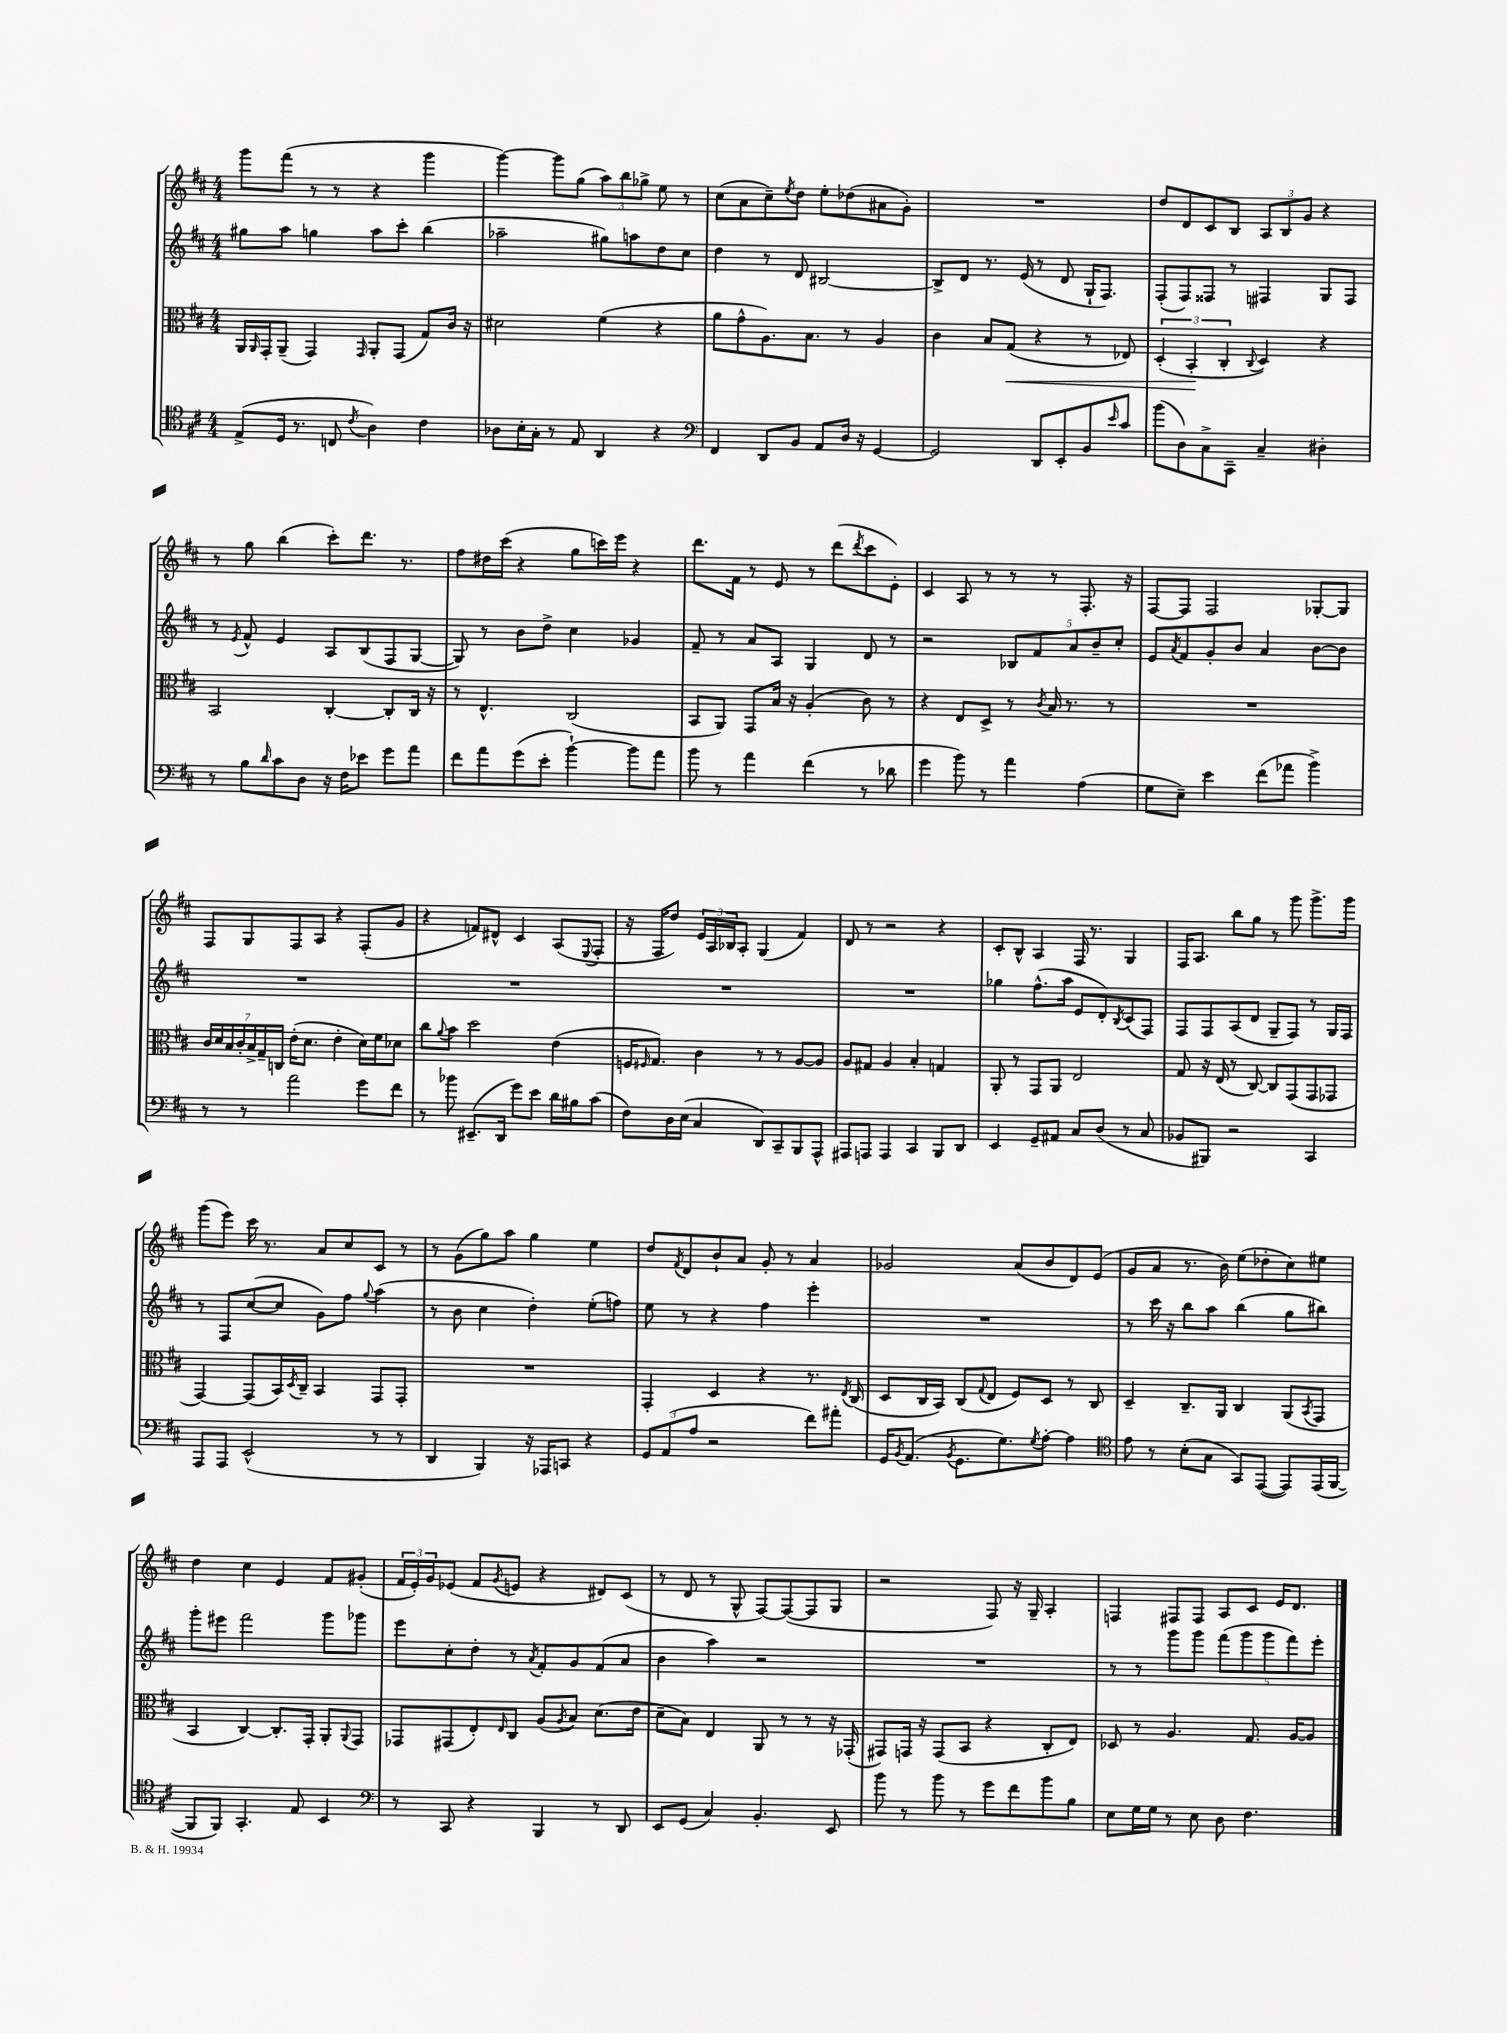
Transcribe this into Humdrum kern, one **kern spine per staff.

**kern	**kern	**kern	**kern
*staff4	*staff3	*staff2	*staff1
*clefC4	*clefC3	*clefG2	*clefG2
*k[f#c#]	*k[f#c#]	*k[f#c#]	*k[f#c#]
*M4/4	*M4/4	*M4/4	*M4/4
(8E^	16AA	8gg#	8ggg
.	16qqAA	.	.
.	16GG'	.	.
16D	(8AA~	8aa	(8fff#
8.r	.	.	.
.	4GG)	4gg	8r
8C	.	.	8r
8qc#	16qqGG	.	.
4A)	8AA'	8aa	4r
.	(8GG	8ccc#'	.
4c#	8G)	(4bb	4ggg
.	16c#	.	.
.	16r	.	.
=	=	=	=
8A-	2d#	2aa-~	[4ggg)
16B'	.	.	.
16G'	.	.	.
8r	.	.	8ggg]
8E	.	.	(8gg
4AA	(4f#	8gg#)	12aa)
.	.	.	12bb
.	.	8aa	.
.	.	.	12gg-^
4r	4r	8dd	8ee
.	.	8cc#	8r
=	=	=	=
*clefF4	*	*	*
4FF#	8a	4dd	(8cc#
.	8g^^	.	8a
8DD	8.A)	8r	8cc#~)
.	.	.	8qee
8BB	.	8d	8dd
.	8.B	.	.
8AA	.	[2B#	8ee'
16D	8r	.	(8dd-
16r	.	.	.
[4GG	4A	.	8a#
.	.	.	8g')
=	=	=	=
2GG]	4c#	8B#^]	1r
.	.	8d	.
.	8B	8.r	.
.	(8G	.	.
.	.	(16e	.
8DD	4r	8r	.
8EE'	.	8d	.
8BB	8r	16G`	.
.	.	8.F#)	.
16qqe	.	.	.
8c#	8E-)	.	.
=	=	=	=
(8b	(6D'	(8F#'	8dd
8D)	.	8F#)	8d
.	6BB'	.	.
8C#^	.	8F##	8c#
.	6C#'	.	.
8CC#~	.	8r	8B
.	8qqC#	.	.
4C#~	4D)	4F#	12A
.	.	.	12B
.	.	.	12g
4D#'	4r	8G	4r
.	.	8F#	.
=	=	=	=
8r	2BB	8r	8r
.	.	8qe	.
8B	.	8f#^^	8gg
16qqd	.	.	.
8c#	.	4e	(4bb
8D	.	.	.
16r	[4C#'	8A	8ccc#')
16F#	.	.	.
8e-	.	(8B	8.ddd
8g	8C#']	8F#	.
.	.	.	8.r
8a	16C#	[8G	.
.	16r	.	.
=	=	=	=
8f#	8r	8G])	8ff#
8a	4.E^^	8r	16dd#
.	.	.	(16ccc#
(8g	.	8b	4r
8e'	.	8dd^	.
[4b`)	(2C#	4cc#	8gg
.	.	.	16ccc)
.	.	.	16eee
8b]	.	4g-	4r
8a	.	.	.
=	=	=	=
8b	8BB	8f#~	8.ddd
8r	8AA)	8r	.
.	.	.	16f#
4a	8GG	8a	8r
.	16B	8A	8e
.	16r	.	.
(4f#	(4A'	4G	8r
.	.	.	(8ddd
.	.	.	8qddd
8r	8c#)	8d	8ccc#
8d-	8r	8r	8e')
=	=	=	=
4g	4r	2r	4c#
8b)	8E	.	8A
8r	8D^	.	8r
4a	8r	10B-	8r
.	.	10f#	.
.	8qc#	.	.
.	16B	.	8r
.	8.r	.	.
.	.	10a	.
(4A	.	.	8.F#'
.	.	10b~	.
.	8r	.	.
.	.	10cc#'	.
.	.	.	16r
=	=	=	=
8G	1r	8e	[8F#
.	.	8qa	.
8E~)	.	8f#	8F#]
4e	.	8g'	2F#
.	.	8b	.
(8f#	.	4a	.
8a-	.	.	.
4b^)	.	[8b	[8G-'
.	.	8b]	8G-]
=	=	=	=
8r	28c#	1r	8F#
.	28d	.	.
.	28B	.	.
.	28c#'	.	.
8r	.	.	8G
.	28B^	.	.
.	28G~	.	.
.	28C	.	.
2a	(16e'	.	8F#
.	8.d	.	.
.	.	.	8A
.	4e'	.	4r
8g	16d)	.	(8F#'
.	16f#	.	.
8f#	8d-	.	8g
=	=	=	=
8r	8cc#	1r	4r
.	8qqa	.	.
8b-	8b	.	.
(8.EE#~	2dd	.	8f)
.	.	.	8d#^^
16DD	.	.	.
8g)	.	.	4c#
8e	.	.	.
16d	(4e	.	(8A
16B#	.	.	.
.	.	.	8qqE
(8c#	.	.	8F#'
=	=	=	=
8F#)	16F	1r	16r
.	16qqF#	.	.
.	8.G)	.	16F#
16D	.	.	8dd)
(16E	.	.	.
4C#	4c#	.	24e
.	.	.	24A
.	.	.	24B-
.	.	.	8A'
8DD)	8r	.	(4G
8CC#~	8r	.	.
8BBB	[8A	.	4f#)
8AAA^^	8A]	.	.
=	=	=	=
8AAA#	8A	1r	8d
8AAA	8G#	.	8r
4AAA	4A	.	2r
4CC#	4B'	.	.
8BBB	4G	.	4r
8DD	.	.	.
=	=	=	=
4EE	8AA'	4gg-	8c#'
.	8r	.	8B^^
8GG~	8GG	(8.ff#^^	4A
8AA#	8AA	.	.
.	.	16aa	.
8C#	2E	8e	16F#
.	.	.	8.r
(8D	.	8d')	.
.	.	8qB	.
8r	.	(8c#	4G
8C#	.	8F#)	.
=	=	=	=
8BB-	8G	8F#	16F#
.	.	.	8.A
8BBB#)	16r	8F#	.
.	(16E	.	.
2r	8r	(8A	8bb
.	[8C#)	8d	8gg
.	8C#]	8G~	8r
.	(8GG	8F#)	8ggg
4CC#	8GG	8r	8.ggg^
.	8GG-	16G	.
.	.	16F#	16ggg
=	=	=	=
8AAA	[4GG)	8r	(8ggg
8AAA	.	8F#	8eee)
(2EE^^	(8GG]	([8cc#	16ccc#
.	.	.	8.r
.	16BB)	8cc#]	.
.	8qD	.	.
.	16C#~	.	.
.	4BB	8g)	8a
.	.	8ff#	8cc#
.	.	8qqgg	.
8r	8GG	(4aa	8c#
8r	8GG'	.	8r
=	=	=	=
4DD	1r	8r	8r
.	.	8b	(8g
4BBB)	.	4cc#	8gg)
.	.	.	8aa
16r	.	4dd')	4gg
16AAA-	.	.	.
8CC	.	.	.
4r	.	(8ee'	4ee
.	.	8ff)	.
=	=	=	=
12GG	4GG'	8ee	8dd
(12AA	.	.	.
.	.	.	8qf#
.	.	8r	8d
12A	.	.	.
2r	4D	4r	8b`
.	.	.	8a
.	4r	4ff#	8g'
.	.	.	8r
8f#)	8.r	4eee'	4a
8a#'	.	.	.
.	8qE	.	.
.	(16C#	.	.
=	=	=	=
16GG	8D	1r	2g-
8qBB	.	.	.
(8.AA	.	.	.
.	16C#	.	.
.	16BB)	.	.
8qBB	.	.	.
8.GG	(8C#	.	.
.	8qqG	.	.
.	8E	.	.
8.G)	.	.	.
.	8F#)	.	(8a
8qG	.	.	.
[8A'	8D	.	8b
4A]	8r	.	8d)
.	8C#	.	(8e
=	=	=	=
*clefC4	*	*	*
8e	4D~	8r	8g
8r	.	16ccc#	8a
.	.	16r	.
(8B'	8.C#~	8bb	8.r
8G	.	8aa	.
.	16AA	.	16b)
8GG)	4C#	(4bb	(8ee
([8EE	.	.	8dd-'
8EE])	(8AA	8gg	8cc#)
.	8qBB	.	.
(16EE	8GG	8bb#)	8ee#
[16FF#	.	.	.
=	=	=	=
8FF#]	4BB	8ggg'	4dd
8FF#)	.	8eee#	.
4.GG'	[4C#)	2fff#	4cc#
.	8.C#']	.	4e
8E	.	.	.
.	16GG'	.	.
4BB	8AA'	8ggg	8f#
.	8qqAA	.	.
.	8GG	8ggg-	(8g#'
=	=	=	=
*clefF4	*	*	*
8r	8GG-	8eee	24f#
.	.	.	24e')
.	.	.	24g
8CC#	(8GG#	8cc#'	(8e-
4r	8E')	8dd'	8f#
.	16qqE	.	8qg
.	8C#	8r	8e
.	.	8qa	.
4BBB	(8A	8f#'	4r
.	8qA	.	.
.	8B)	8g	.
8r	(8.d	(8f#	8d#)
8DD	.	8a	(8c#
.	16e	.	.
=	=	=	=
8EE	8d~	4b	8r
(8GG	8B)	.	8d
4C#)	4E	4aa)	8r
.	.	.	8G^^
4.BB'	8AA	2r	[8F#)
.	8r	.	(8F#_
.	8r	.	8F#]
8EE	16r	.	8G
.	(16GG-'	.	.
=	=	=	=
8b	8GG#)	1r	2r
8r	16GG	.	.
.	16r	.	.
8b	(8GG	.	.
8r	8BB	.	.
8g	4r	.	8F#)
8f#	.	.	16r
.	.	.	16G~
8b	8C#'	.	4A'
8B	8E)	.	.
=	=	=	=
8E	8D-	8r	4F
16G	8r	8r	.
16G	.	.	.
8r	4.A	8ggg	8F#
8E	.	8ggg	8F#
8D	.	(10fff#	8A
.	.	10ggg	.
4.F#	8.G	.	8c#
.	.	10ggg	.
.	.	.	16e
.	.	10fff#)	.
.	[16A	.	8.d
.	8A]	.	.
.	.	10eee'	.
==	==	==	==
*-	*-	*-	*-
